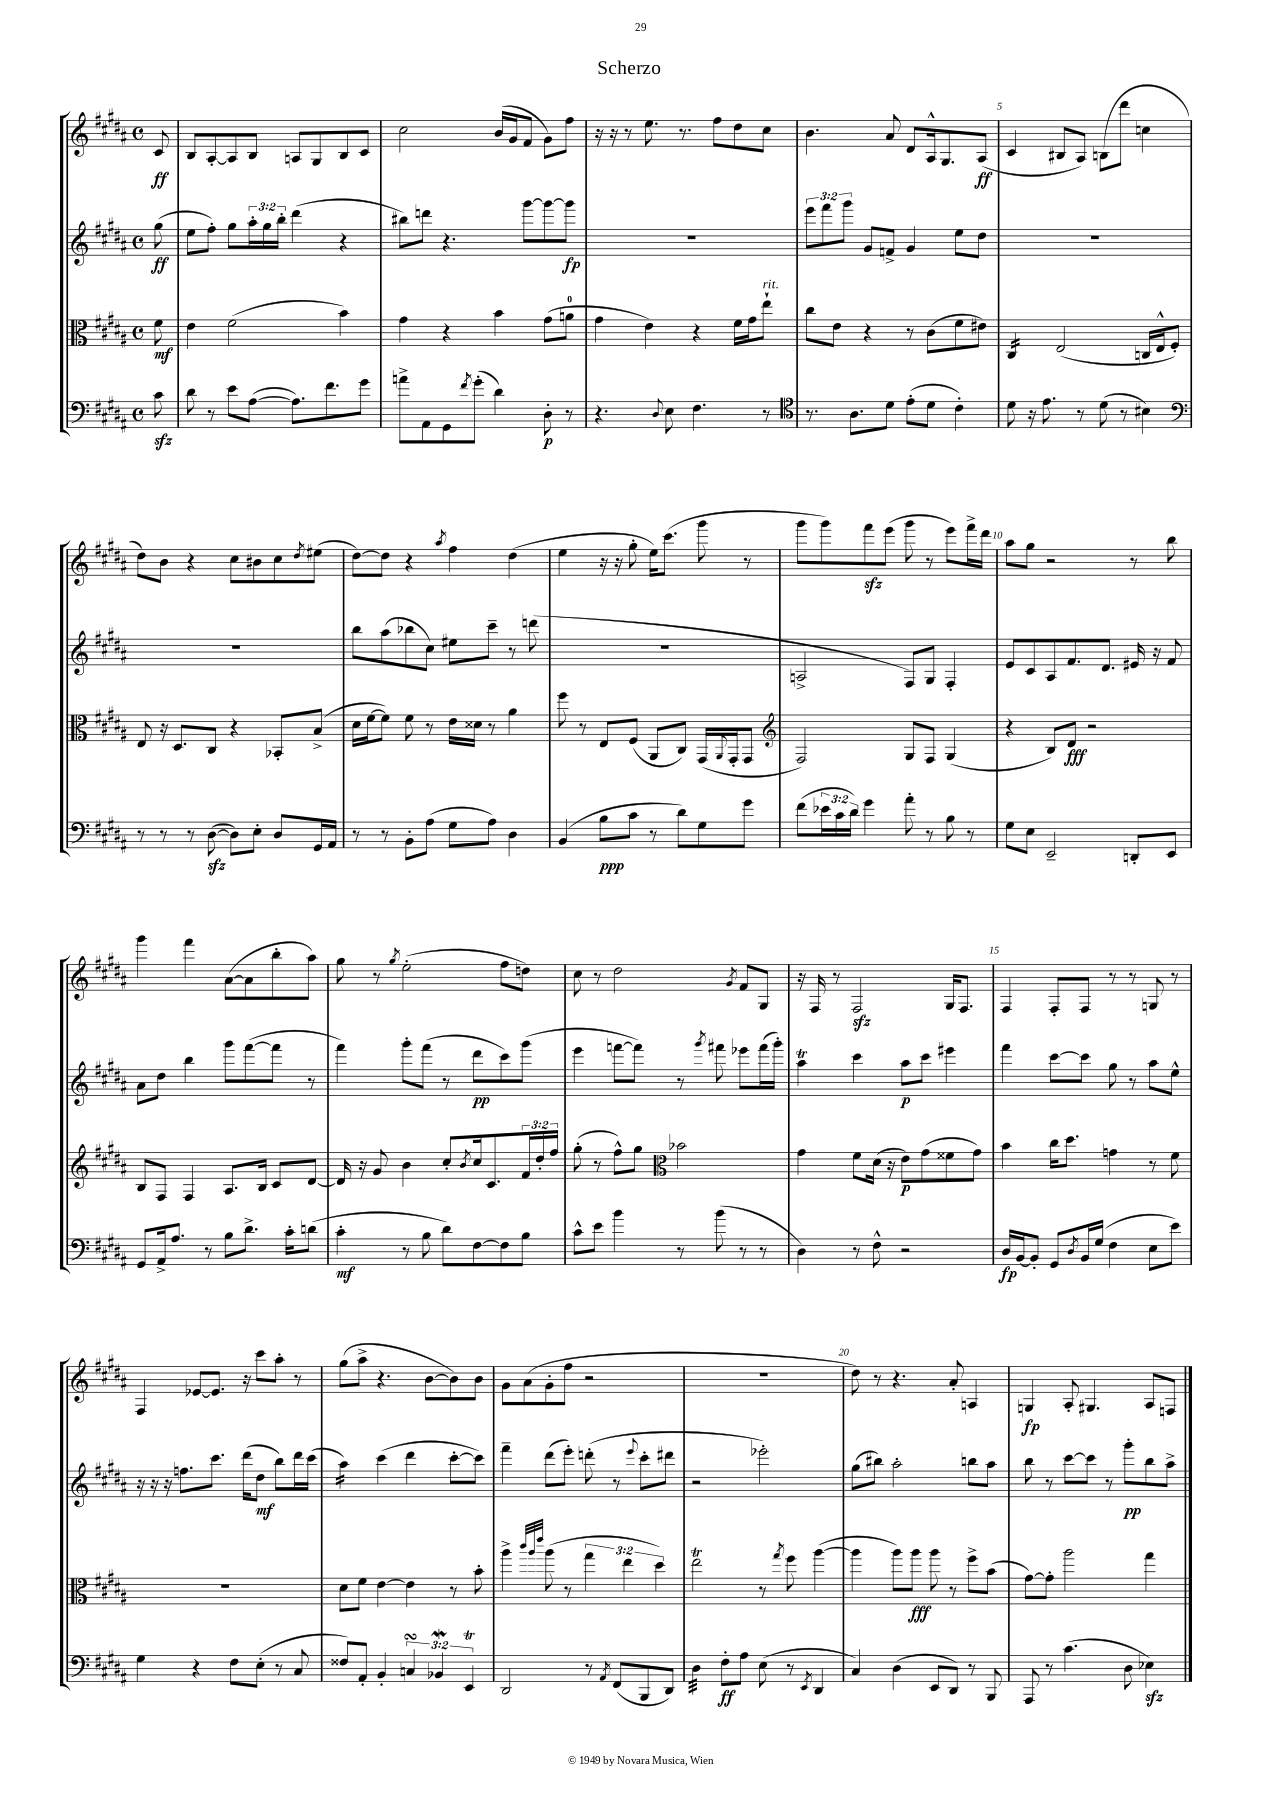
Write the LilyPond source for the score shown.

\header { title = "Scherzo" }
<<
\new StaffGroup <<
\new Staff = "s0" {
    \clef treble \key b \major \defaultTimeSignature \time 4/4 \partial 8
    cis'8\ff |
    b8 ais8~-. ais8 b8 a8 gis8 b8 cis'8 |
    cis''2 b'16( gis'16 fis'8 gis'8) fis''8 |
    r16 r16 r8 e''8. r8. fis''8 dis''8 cis''8 |
    b'4. ais'8 dis'8 ais16-^ gis8. ais8\ff( |
    cis'4 bis8 ais8) b8( dis'''8 c''4 |
    dis''8) b'8 r4 cis''8 bis'8 cis''8 \acciaccatura { dis''8 } eis''8( |
    dis''8~) dis''8 r4 \acciaccatura { ais''8 } fis''4 dis''4( |
    e''4 r16 r16 gis''8-. e''16) cis'''8.( gis'''8 r8 |
    gis'''8 gis'''8) fis'''8\sfz e'''8( gis'''8 r8 e'''8) fis'''16-> dis'''16 |
    ais''8 gis''8 r2 r8 b''8 |
    gis'''4 fis'''4 ais'8~( ais'8 b''8-. ais''8) |
    gis''8 r8 \acciaccatura { gis''8 } e''2-.( fis''8 d''8) |
    cis''8 r8 dis''2 \acciaccatura { gis'8 } fis'8 gis8 |
    r16 fis16 r8 fis2\sfz gis16 fis8. |
    fis4 fis8-. fis8 r8 r8 g8 r8 |
    fis4 ees'8~ ees'8. r16 cis'''8 ais''8-. r8 |
    gis''8( ais''8-> r4. b'8~ b'8) b'8 |
    gis'8 ais'8( gis'8-. fis''8 r2 |
    R1 |
    dis''8) r8 r4. ais'8-. a4 |
    g4\fp ais8-. gis4. ais8 f8 \bar "|." |
}
\new Staff = "s1" {
    \clef treble \key b \major \defaultTimeSignature \time 4/4 \override Staff.TupletNumber.text = #tuplet-number::calc-fraction-text \partial 8
    gis''8\ff( |
    e''8 fis''8-.) gis''8 \tuplet 3/2 { ais''16-. gis''16 b''16-. } dis'''4( r4 |
    bis''8) d'''8 r4. gis'''8~ gis'''8~ gis'''8\fp |
    R1 |
    \tuplet 3/2 { e'''8 fis'''8 gis'''8 } gis'8 f'8-> gis'4 e''8 dis''8 |
    R1 |
    R1 |
    b''8 ais''8( bes''8 cis''8) eis''8 cis'''8-- r8 d'''8( |
    R1 |
    a2-> fis8) gis8 fis4-. |
    e'8 cis'8 ais8 fis'8. dis'8. eis'16 r16 fis'8 |
    ais'8 dis''8 b''4 gis'''8 fis'''8~( fis'''8 r8 |
    fis'''4) gis'''8-. fis'''8( r8 dis'''8\pp cis'''8) gis'''8( |
    e'''4 f'''8~ f'''8) r8 \acciaccatura { gis'''8 } fis'''8 ees'''8 fis'''16( gis'''16-.) |
    ais''4\trill cis'''4 ais''8\p cis'''8 eis'''4 |
    fis'''4 cis'''8~ cis'''8 gis''8 r8 ais''8 e''8-^ |
    r16 r16 r16 f''8. cis'''8. dis'''16( dis''8\mf b''8) dis'''16 cis'''16( |
    ais''4:16) cis'''4( dis'''4 cis'''8~-. cis'''8) |
    fis'''4-- dis'''8( e'''8-.) d'''8-.( r8 \appoggiatura { e'''8 } cis'''8-. dis'''8 |
    r2 ees'''2-.) |
    gis''8( bis''8) ais''2-. b''8 ais''8 |
    b''8 r8 cis'''8~ cis'''8 r8 gis'''8-.\pp b''8 ais''8-> \bar "|." |
}
\new Staff = "s2" {
    \clef alto \key b \major \defaultTimeSignature \time 4/4 \override Staff.TupletNumber.text = #tuplet-number::calc-fraction-text \partial 8
    fis'8\mf |
    e'4 fis'2( b'4) |
    gis'4 r4 b'4 gis'8( a'8-0 |
    gis'4 e'4) r4 fis'16 gis'16 e''8-!^\markup { \italic "rit." } |
    cis''8 e'8 r4 r8 cis'8( fis'8 eis'8) |
    cis4:16 e2( c16 e16-^ fis8-.) |
    e8 r16 dis8. cis8 r4 bes,8-. b8->( |
    dis'16 fis'16~ fis'8) fis'8 r8 e'16 disis'16 r8 ais'4 |
    fis''8 r8 e8 fis8( ais,8 cis8) gis,16( \appoggiatura { ais,8 } gis,16-. gis,8 |
    \clef treble fis2) gis8 fis8 gis4( |
    r4 b8) dis'8\fff r2 |
    b8 fis8 fis4 ais8. b16 cis'8 dis'8~ |
    dis'16 r16 gis'8 b'4 cis''8-. \acciaccatura { b'8 } cis''16 cis'8. \tuplet 3/2 { fis'16 dis''16-. fis''16 } |
    gis''8-.( r8 fis''8-^) gis''8 \clef alto bes'2 |
    gis'4 fis'8 dis'16( r16 e'8\p) gis'8( fisis'8 gis'8) |
    b'4 cis''16 dis''8. g'4 r8 fis'8 |
    R1 |
    dis'8 fis'8 e'4~ e'4 r8 b'8-. |
    ais''4-> \grace { cis'''32 ais''32 e'''32 } ais''8( r8 \tuplet 3/2 { gis''4 e''4 dis''4) } |
    e''2\trill r8 \acciaccatura { gis''8 } fis''8 ais''4~( |
    ais''4 ais''8) ais''8\fff ais''8 r8 fis''8-> b'8( |
    gis'8~) gis'8-. ais''2 gis''4 \bar "|." |
}
\new Staff = "s3" {
    \clef bass \key b \major \defaultTimeSignature \time 4/4 \override Staff.TupletNumber.text = #tuplet-number::calc-fraction-text \partial 8
    cis'8\sfz |
    dis'8 r8 e'8 ais8~( ais8.) fis'8. gis'8 |
    a'8-> ais,8 gis,8 \acciaccatura { fis'8 } gis'8-.( dis'4) dis8-.\p r8 |
    r4. \appoggiatura { dis8 } e8 fis4. r8 |
    \clef tenor r8. ais8. dis'8 e'8-.( dis'8 cis'4-.) |
    dis'8 r16 e'8. r8 dis'8( r8 bis4) |
    \clef bass r8 r8 r8 dis8~\sfz( dis8) e8-. dis8 gis,16 ais,16 |
    r8 r8 b,8-. ais8( gis8 ais8) dis4 |
    b,4( b8\ppp cis'8 r8 dis'8) gis8 gis'8 |
    fis'8( \tuplet 3/2 { ees'16 cis'16 dis'16) } gis'4 ais'8-. r8 b8 r8 |
    gis8 e8 e,2-- d,8-. e,8 |
    gis,8 ais,16-> ais8. r8 b8 dis'8.-> cis'16-. d'8( |
    cis'4-.\mf r8 b8 dis'8) fis8~ fis8 b8 |
    cis'8-^ e'8 b'4 r8 b'8( r8 r8 |
    dis4) r8 fis8-^ r2 |
    dis16\fp b,16~ b,8-. gis,8 \acciaccatura { dis8 } b,16 gis16( fis4 e8 e'8) |
    gis4 r4 fis8 e8-.( r8 cis8 |
    fisis8) ais,8-. b,4-. \tuplet 3/2 { c4\turn bes,4\mordent e,4\trill } |
    dis,2 r8 \acciaccatura { ais,8 } fis,8( b,,8 dis,8) |
    dis4:32 fis8-.\ff ais8 e8( r8 \acciaccatura { e,8 } dis,4 |
    cis4) dis4( e,8 dis,8) r8 b,,8 |
    ais,,8 r8 cis'4.( dis8 ees4\sfz) \bar "|." |
}
>>
>>
\layout { \context { \Score \override BarNumber.break-visibility = ##(#f #t #t) barNumberVisibility = #(every-nth-bar-number-visible 5) } }
